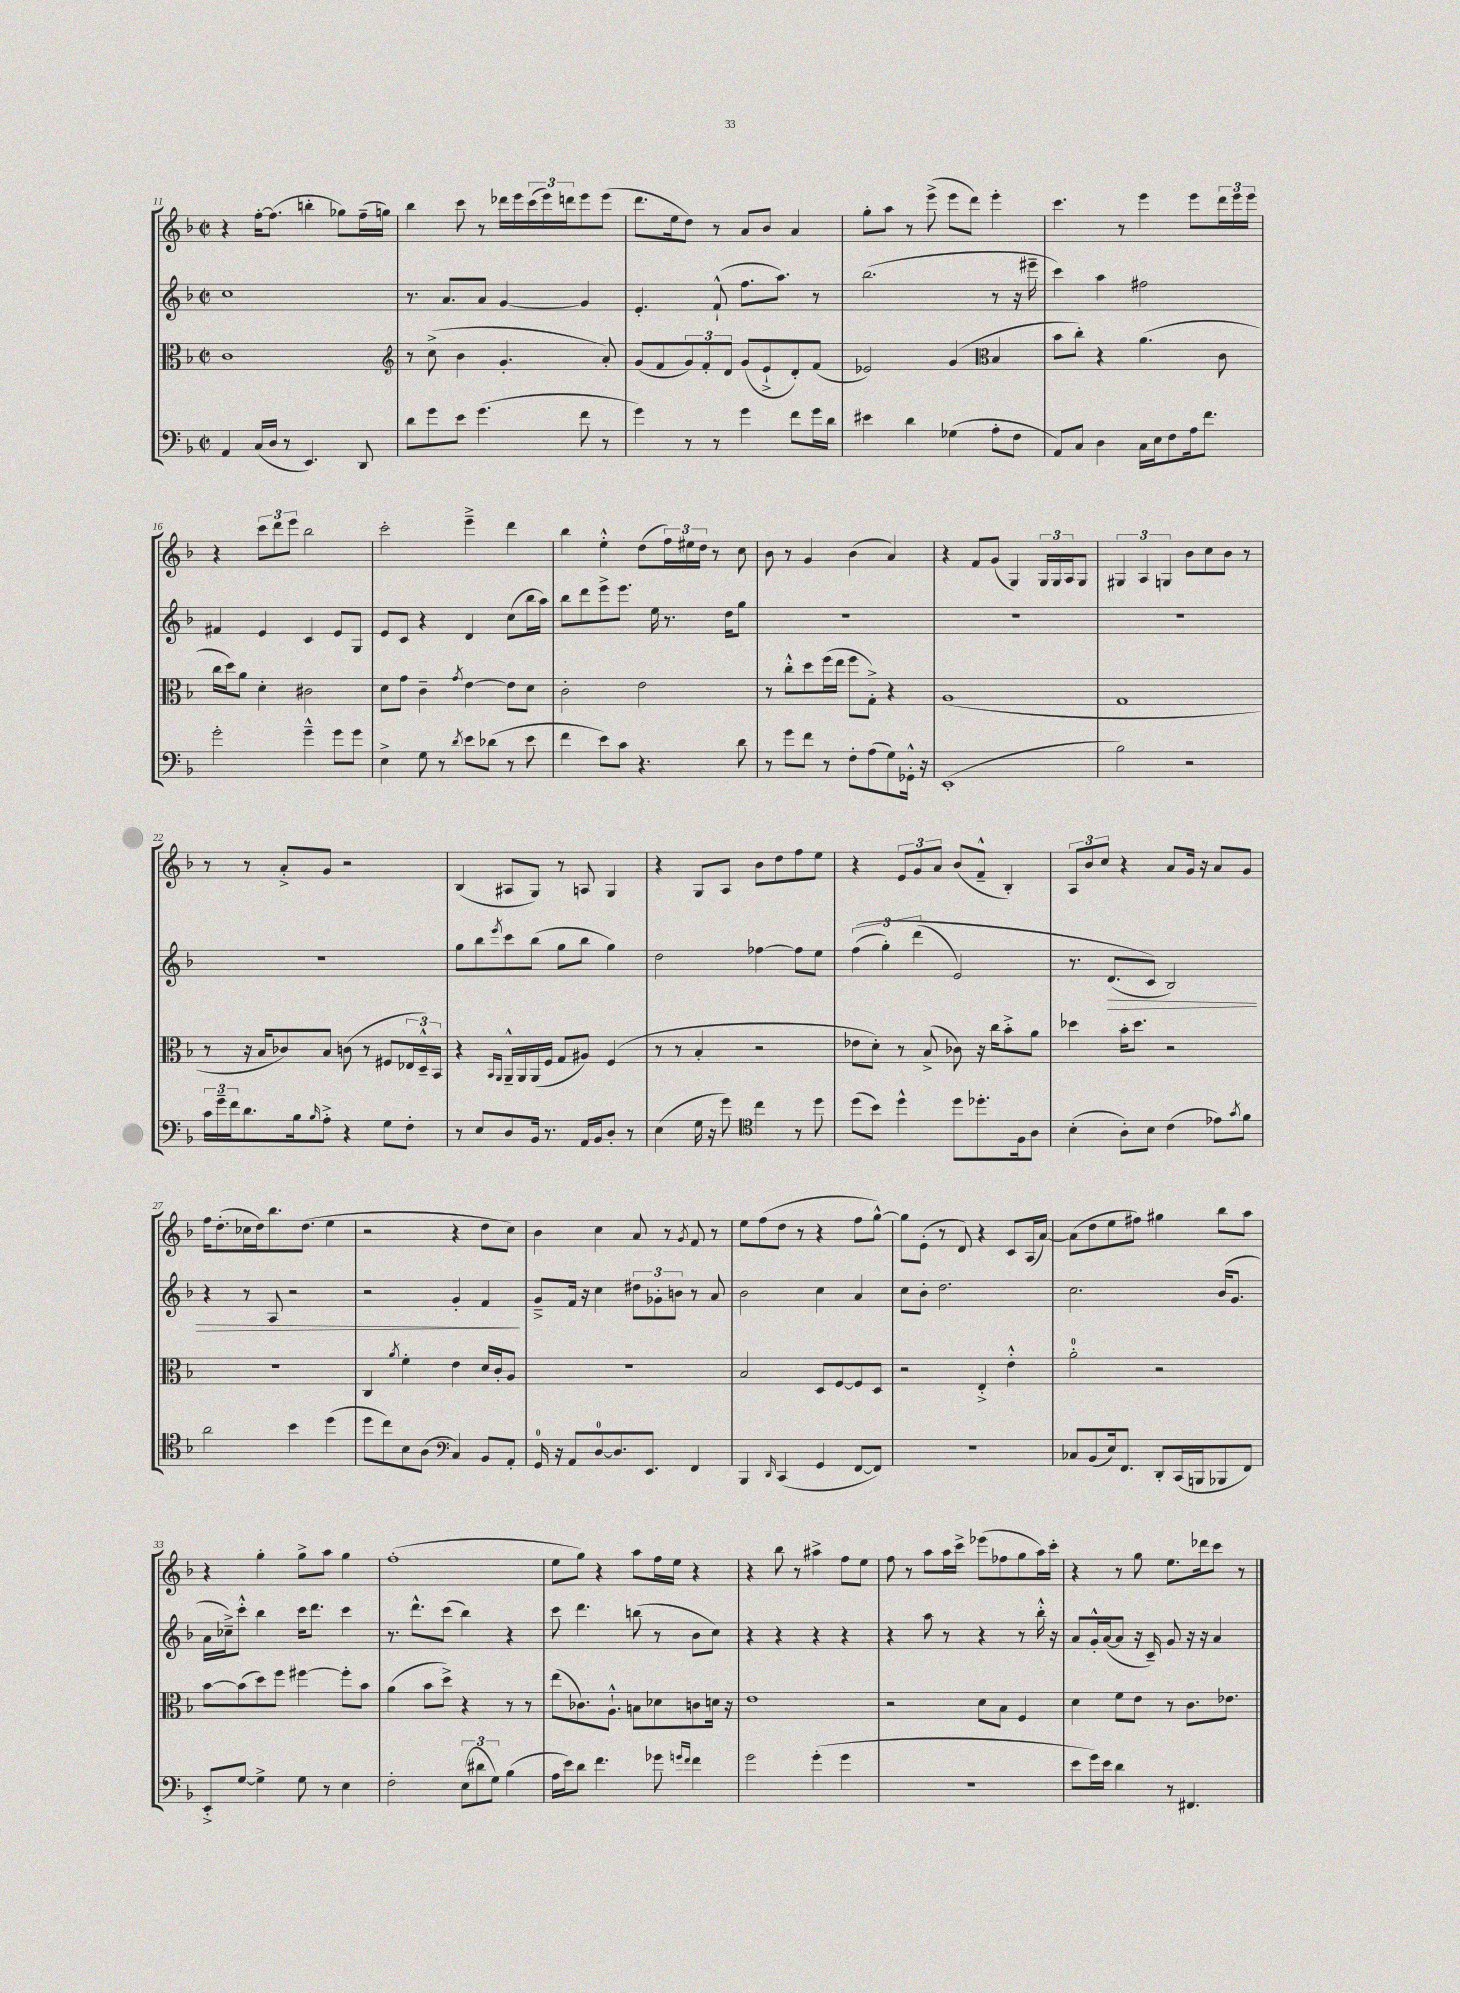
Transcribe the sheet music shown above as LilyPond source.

<<
\new StaffGroup <<
\new Staff = "s0" {
    \clef treble \key f \major \defaultTimeSignature \time 2/2
    r4 f''16~-. f''8.( b''4-. ges''8) f''16--( g''16) |
    bes''4 c'''8 r8 des'''16 e'''16 \tuplet 3/2 { c'''16( e'''16) d'''16 } e'''8 e'''8( |
    d'''8. e''16 d''8) r8 a'8 bes'8 a'4 |
    g''8-. a''8 r8 e'''8->( e'''8 d'''8) e'''4-. |
    c'''4. r8 e'''4 e'''8 \tuplet 3/2 { d'''16 e'''16 e'''16 } |
    r4 \tuplet 3/2 { c'''8 d'''8 e'''8 } bes''2 |
    c'''2-. e'''4---> d'''4 |
    bes''4 e''4-.-^ d''8( \tuplet 3/2 { f''16) eis''16 d''16 } r8 c''8 |
    bes'8 r8 g'4 bes'4( a'4) |
    r4 f'8 g'8( g4) \tuplet 3/2 { g16 g16 a16 } g8 |
    \tuplet 3/2 { gis4 a4 g4 } bes'8 c''8 bes'8 r8 |
    r8 r8 a'8-.-> g'8 r2 |
    bes4( ais8 g8) r8 a8 g4 |
    r4 g8 a8 bes'8 d''8 f''8 e''8 |
    r4 \tuplet 3/2 { e'8 g'8 a'8 } bes'8( f'8---^ bes4-.) |
    \tuplet 3/2 { a8 bes'8 c''8 } r4 a'8 g'16 r16 a'8 g'8 |
    f''16 d''8.-.( ces''16 d''16) bes''8. d''8.( e''4 |
    r2 r4 d''8 c''8) |
    bes'4 c''4 a'8 r8 \acciaccatura { g'8 } f'8 r8 |
    e''8 f''8( d''8 r8 r4 f''8 g''8~-^) |
    g''8 e'8-.( r8 d'8) r4 c'8 a16( a'16~) |
    a'8( d''8 e''8 fis''8) gis''4 bes''8 a''8 |
    r4 g''4-. g''8-> a''8 g''4 |
    f''1-.( |
    e''8 g''8) r4 a''8 f''16 e''16 r4 |
    r4 bes''8 r8 ais''4-> f''8 e''8 |
    f''8 r8 a''8 a''16 c'''16-> ees'''8( fes''8 g''8 a''16) c'''16-. |
    r4 r8 g''8 e''8. des'''16 c'''8 r8 \bar "|." |
}
\new Staff = "s1" {
    \clef treble \key f \major \defaultTimeSignature \time 2/2
    c''1 |
    r8. a'8. a'8 g'4~ g'4 |
    e'4.-. f'8-!-^( f''8. a''8.) r8 |
    bes''2.( r8 r16 eis'''16-- |
    c'''4) a''4 fis''2 |
    fis'4 e'4 c'4 e'8 g8 |
    e'8 c'8 r4 d'4 c''8( bes''16 a''16) |
    bes''8 d'''8 e'''8-> e'''8. e''16 r8. d''16 g''8 |
    R1 |
    R1 |
    R1 |
    R1 |
    g''8 bes''8 \acciaccatura { e'''8 } c'''8 bes''8( g''8 bes''8 g''4) |
    d''2 fes''4~ fes''8 e''8 |
    \tuplet 3/2 { f''4(\( g''4-.) d'''4( } e'2) |
    r8. d'8.\>( c'8\) bes2) |
    r4 r8 a8 r2 |
    r2 g'4-. f'4\! |
    g'8---> f'16 r16 c''4 \tuplet 3/2 { dis''8 ges'8-. b'8 } r8 a'8 |
    bes'2 c''4 a'4 |
    c''8 bes'8-. d''2. |
    c''2. bes'16( g'8. |
    a'16 ces''16--->) c'''8-.-^ bes''4 c'''16 d'''8. c'''4 |
    r8. d'''8.-^ c'''8( bes''4) r4 |
    c'''8 d'''4. b''8( r8 bes'8 c''8) |
    r4 r4 r4 r4 |
    r4 a''8 r8 r4 r8 bes''16-.-^ r16 |
    a'8 g'16-.-^ a'16~( a'8 r16 c'16--) g'8 r16 r16 a'4 \bar "|." |
}
\new Staff = "s2" {
    \clef alto \key f \major \defaultTimeSignature \time 2/2
    c'1 |
    \clef treble r8 c''8->( bes'4 g'4.-. a'8-.) |
    g'8( f'8 \tuplet 3/2 { g'8) f'8-. d'8 } g'8( e'8-!-> d'8-.) f'8( |
    ees'2) g'4( \clef alto bes4 |
    bes'8 c''8-.) r4 a'4.( c'8 |
    c''16 d''16) a'8 d'4-. cis'2 |
    d'8 g'8 c'4-- \acciaccatura { g'8 } e'4~ e'8 d'8 |
    c'2-. e'2 |
    r8 c''8-.-^ d''8 f''16( e''16 f''8 g8-.->) r4 |
    a1( |
    g1 |
    r8 r16 bes16 ces'8) bes8 c'8( r8 fis8 \tuplet 3/2 { ees16 d16---^) bes,16 } |
    r4 \grace { bes,16 a,16 } a,16---^ a,16 a,16( f16 g8 ais8) f4( |
    r8 r8 bes4-. r2 |
    ees'8 d'8-.) r8 bes8->( ces'8) r16 c''16 bes'8-.-> a'8 |
    des''4 bes'16-. des''8. r2 |
    R1 |
    c4 \acciaccatura { a'8 } f'4-. e'4 d'16 c'16-. a8 |
    r1 |
    bes2 d8 f8~ f8 d8 |
    r2 e4-.-> e'4-.-^ |
    a'2-0-. r2 |
    bes'8~ bes'8( d''8) f''8 fis''4~ fis''8-. bes'8 |
    a'4( bes'8 d''8->) r4 r8 r8 |
    e''8( ces'8.) a8.-!-^ b8 des'8 c'8 d'16 r16 |
    e'1 |
    r2 d'8 bes8 f4 |
    d'4 f'8 e'8 r8 c'8. ees'8. \bar "|." |
}
\new Staff = "s3" {
    \clef bass \key f \major \defaultTimeSignature \time 2/2
    a,4 c16( d16 r8 e,4.) d,8 |
    d'8 g'8 e'8 g'4.( f'8 r8 |
    g'4) r8 r8 g'4 f'8 g'16 d'16 |
    eis'4 d'4 ges4( a8-. f8 |
    a,8) c8 d4 c16 e16 f8 a16 f'8. |
    g'2-. g'4---^ g'8 g'8 |
    e4-> g8 r8 \acciaccatura { d'8 } e'8 des'8( r8 e'8 |
    f'4 e'8) c'8 r4. d'8 |
    r8 g'8 f'8 r8 f8-. a8( g8) ges,16-.-^ r16 |
    e,1-.( |
    bes2) r2 |
    \tuplet 3/2 { c'16 g'16-- f'16 } d'8. bes16 \grace { bes16 } a8-.-> r4 g8 f8-. |
    r8 e8 d8 bes,16 r8. a,16 bes,16 d8-. r8 |
    e4( g16 r16 g'8) \clef tenor c''4 r8 d''8 |
    d''8( bes'8) d''4-^ d''8 des''8.-. f16 a8 |
    bes4-.( a8-.) bes8 c'4( ees'8) \acciaccatura { g'8 } f'8 |
    a'2 bes'4 d''4( |
    d''8 c''8) bes8 a8( \clef bass c4) bes,8 a,8-. |
    g,16-0 r16 a,8 d8-0~ d8. e,8. f,4 |
    bes,,4 \grace { d,16 } c,4( g,4 f,8~ f,8) |
    R1 |
    ces8 bes,8( e16) f,8. d,8-. c,16( b,,16 bes,,8 f,8) |
    e,8-.-> g8~ g4-> g8 r8 e4 |
    f2-. \tuplet 3/2 { e8( dis'8 g8) } bes4( |
    a16 e'16) d'8 f'4. ges'8 \grace { g'16 f'16 } f'4 |
    g'2 g'4-.( g'4 |
    R1 |
    e'8 g'16) e'16 d'4 r8 fis,4. \bar "|." |
}
>>
>>
\layout { \context { \Score currentBarNumber = #11 } }
